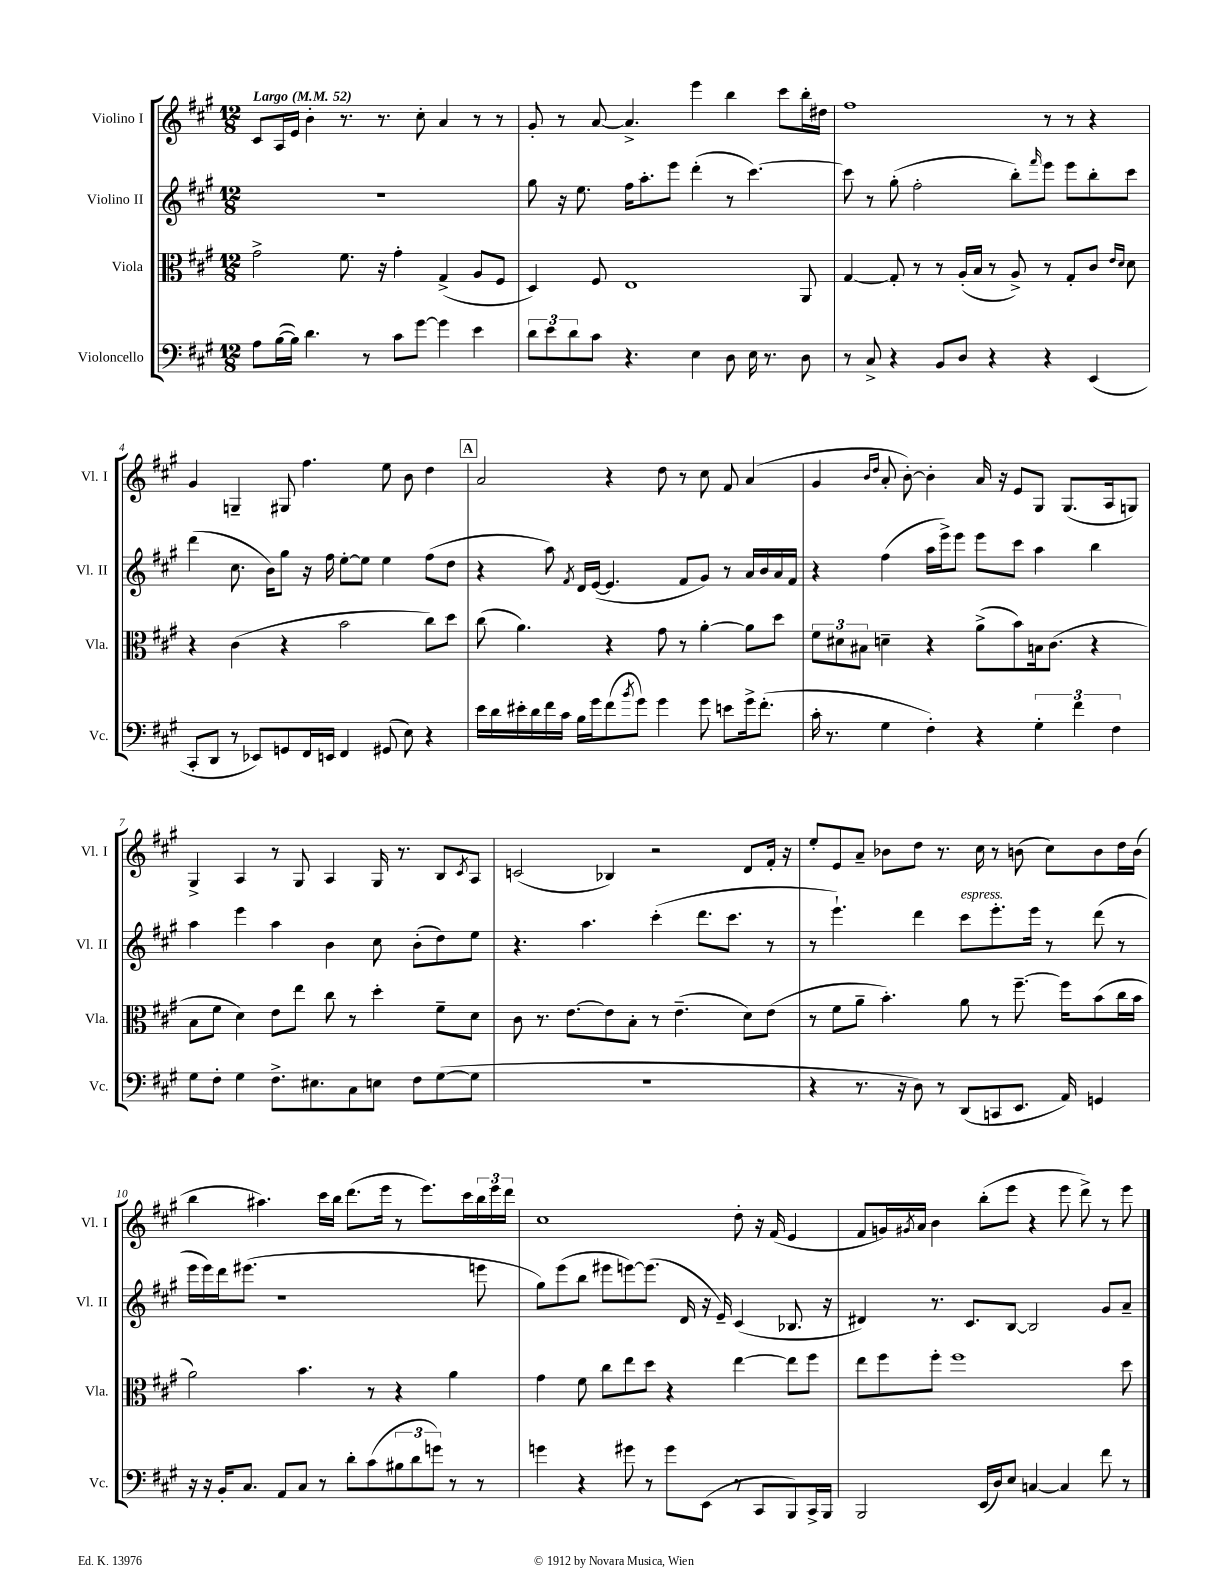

**kern	**kern	**kern	**kern
*part4	*part3	*part2	*part1
*staff4	*staff3	*staff2	*staff1
*I"Violoncello	*I"Viola	*I"Violino II	*I"Violino I
*I'Vc.	*I'Vla.	*I'Vl. II	*I'Vl. I
*clefF4	*clefC3	*clefG2	*clefG2
*k[f#c#g#]	*k[f#c#g#]	*k[f#c#g#]	*k[f#c#g#]
*M12/8	*M12/8	*M12/8	*M12/8
*MM52	*MM52	*MM52	*MM52
=1	=1	=1	=1
!	!	!	!LO:TX:a:B:t=Largo
8A\L	2g#^\	1.r	8c#/L
([16B\L	.	.	16A/L
16B\JJ])	.	.	16e/JJ
4.d\	.	.	4b'\
.	8.f#\	.	8.r
8r	.	.	.
.	16r	.	8.r
8c#\L	4g#'\	.	.
[8g#\J	.	.	8cc#'\
4g#\]	(4G#^/	.	4a/
4e\	8A/L	.	8r
.	8F#/J	.	8r
=2	=2	=2	=2
12d\L	4D/)	8gg#\	8g#'/
12e\	.	.	.
.	.	16r	8r
12d\	.	.	.
.	.	8.ee\	.
8c#\J	8F#/	.	[8a/
4.r	1E	16ff#\KL	4.a^/]
.	.	8.aa'\	.
.	.	8eee\J	.
4E\	.	(4ddd'\	4eee\
8D\	.	8r	4bb\
16E\	.	[4.ccc#\)	.
8.r	.	.	.
.	.	.	8ccc#\L
8D\	8AA/	.	16bb'\L
.	.	.	16dd#X\JJ
=3	=3	=3	=3
8r	[4G#/	8ccc#\]	1ff#
8C#^/	.	8r	.
4r	8G#'/]	(8gg#'\	.
.	8r	2ff#'\	.
8BB/L	8r	.	.
8D/J	(16A'/LL	.	.
.	16B/JJ	.	.
4r	8r	.	.
.	8A^/)	8bb'\L)	.
.	.	16qqfff#/	.
4r	8r	8eee\J	8r
.	8G#'/L	8eee\L	8r
(4EE/	8c#/J	8bb'\	4r
.	16qqe/LL	.	.
.	16qqd/JJ	.	.
.	8d\	8ccc#\J	.
!!LO:LB:g=z
=4	=4	=4	=4
8CC#'/L	4r	(4ddd\	4g#/
8DD/J	.	.	.
8r	(4c#\	8.cc#\	4Gn~/
8EE-X/L)	.	.	.
.	.	16b\KL)	.
8GGn/	4r	8gg#\J	8G#X/
16FF#/L	.	16r	4.ff#\
16EEn/JJ	.	16ff#\	.
4FF#/	2b\	[8ee'\L	.
.	.	8ee\J]	.
(8GG#X/	.	4ee\	8ee\
8E\)	.	.	8b\
4r	8cc#\L)	(8ff#\L	4dd\
.	8dd\J	8dd\J	.
!!LO:REH:place=s1:t=A
=5	=5	=5	=5
16e\LL	(8cc#\	4r	2a/
16d\	.	.	.
16e#X'\	4.a\)	.	.
16d\	.	.	.
16f#\	.	8aa\)	.
16c#\JJ	.	.	.
.	.	8qf#/	.
16B\LL	.	16d/LL	.
16g#\J	.	([16e/JJ	.
(8f#\	4r	4.e/]	4r
8qb/	.	.	.
8g#\J)	.	.	.
4g#\	8g#\	.	8dd\
.	8r	8f#/L	8r
8g#\	[4a'\	8g#/J)	8cc#\
8en\L	.	8r	8f#/
16g#^\k	8a\L]	16a/LL	(4a/
(8.f#'\J	.	16b/	.
.	8dd\J	16a/	.
.	.	16f#/JJ	.
=6	=6	=6	=6
16c#'\	12f#\L	4r	4g#/
8.r	.	.	.
.	12d#X\	.	.
.	12B#X\J	.	.
.	.	.	16qqb/LL
.	.	.	16qqdd/JJ
4G#\	4dn~\	(4ff#\	8a'/
.	.	.	[8b'\)
4F#'\)	4r	16aa\LL	4b'\]
.	.	16eee^\J)	.
.	.	8eee\J	.
4r	(8a^\L	8eee\L	16a/
.	.	.	16r
.	8b\)	8ccc#\J	8e/L
6G#'\	16Bn\k	4aa\	8G#/J
.	(8.c#\J	.	.
.	.	.	(8.G#/L
6f#\	.	.	.
.	4r	4bb\	.
.	.	.	16A/k
6F#\	.	.	.
.	.	.	8Gn/J)
!!LO:LB:g=z
=7	=7	=7	=7
8G#\L	8B\L	4aa\	4G#^/
8F#'\J	8f#\J	.	.
4G#\	4d\)	4eee\	4A/
8.F#^\L	8e\L	4aa\	8r
.	8ee\J	.	8G#/
8.E#X\	.	.	.
.	8cc#\	4b\	4A/
8C#\	8r	.	.
8En\J	4dd'\	8cc#\	16G#/
.	.	.	8.r
8F#\L	.	(8b'\L	.
([8G#\	8f#~\L	8dd\)	8B/L
.	.	.	8qc#/
8G#\J]	8d\J	8ee\J	8A/J
=8	=8	=8	=8
1.r	8c#\	4.r	(2cn/
.	8.r	.	.
.	[8.e\L	.	.
.	.	4.aa\	.
.	8e\]	.	4B-X/)
.	8B'\J	.	.
.	8r	(4ccc#'\	2r
.	(4.e~\	.	.
.	.	8.ddd\L	.
.	.	8.ccc#\J	.
.	8d\L)	.	8d/L
.	(8e\J	8r	16f#'/Jk
.	.	.	16r
=9	=9	=9	=9
4r	8r	8r	8ee'/L
.	8f#\L	4.eee`\)	8e/
8.r	8a~\J	.	8a~/J
.	4.b'\)	.	8b-X\L
16r	.	.	.
8D\)	.	4ddd\	8dd\J
8r	.	.	8.r
!	!	!LO:TX:a:i:t=espress.	!
(8DD/L	8a\	8ccc#\L	.
.	.	.	16cc#\
8CCn/	8r	8.eee'\	8r
8.EE/J	[8.ff#~\	.	(8bn\
.	.	16eee\Jk	.
.	.	8r	8cc#\L)
16AA/)	16ff#\KL]	.	.
4GGn/	(8b\	(8ddd\	8b\
.	16cc#\L	8r	16dd\L
.	16b\JJ	.	(16b\JJ
!!LO:LB:g=z
=10	=10	=10	=10
16r	2a\)	16eee\LL	4bb\
16r	.	16eee\)	.
16BB'/KL	.	16ddd\J	.
8.C#/J	.	(8.eee#X\J	.
.	.	.	4.aa#X\)
8AA/L	.	1r	.
8C#/J	4.b\	.	.
8r	.	.	16ccc#\LL
.	.	.	16bb\JJ
8d'\L	.	.	(8.ddd\L
(8c#\	8r	.	.
.	.	.	16eee\Jk
12B#X\	4r	.	8r
12d\	.	.	.
.	.	.	8.eee\L)
12gn\J)	.	.	.
8r	4a\	.	.
.	.	.	16ccc#\L
8r	.	8eeen\	24bb\
.	.	.	24eee\
.	.	.	24ddd\JJ
=11	=11	=11	=11
4gn\	4g#\	8gg#\L)	1cc#
.	.	(8eee\	.
4r	8f#\	8bb\J	.
.	8cc#\L	8eee#X\L	.
8g#X\	8ee\	[8eeen\)	.
8r	8dd\J	(8.eee\J]	.
8g#\L	4r	.	.
.	.	16d/	.
(8EE\J	.	16r	.
.	.	16e~/)	.
8r	[4ee\	(4c#/	8dd'\
8CC#/L	.	.	16r
.	.	.	(16f#/
8BBB/)	8ee\L]	8.B-X/	4e/
16CC#^/L	8ff#\J	.	.
16BBB/JJ	.	16r	.
=12	=12	=12	=12
2BBB/	8ee\L	4d#X/)	8f#/L
.	8ff#\	.	16gn/L)
.	.	.	8qg#X/
.	.	.	16a/JJ
.	8ff#'\J	8.r	4b\
.	1ff#	.	.
.	.	8.c#/L	.
(16EE/LL	.	.	(8bb'\L
16D/J)	.	.	.
8E/J	.	[8B/J	8eee\J
[4Cn/	.	2B/]	4r
4C/]	.	.	8eee\
.	.	.	8ddd^\)
8f#\	.	8g#/L	8r
8r	8dd\	8a~/J	8eee\
==	==	==	==
*-	*-	*-	*-
